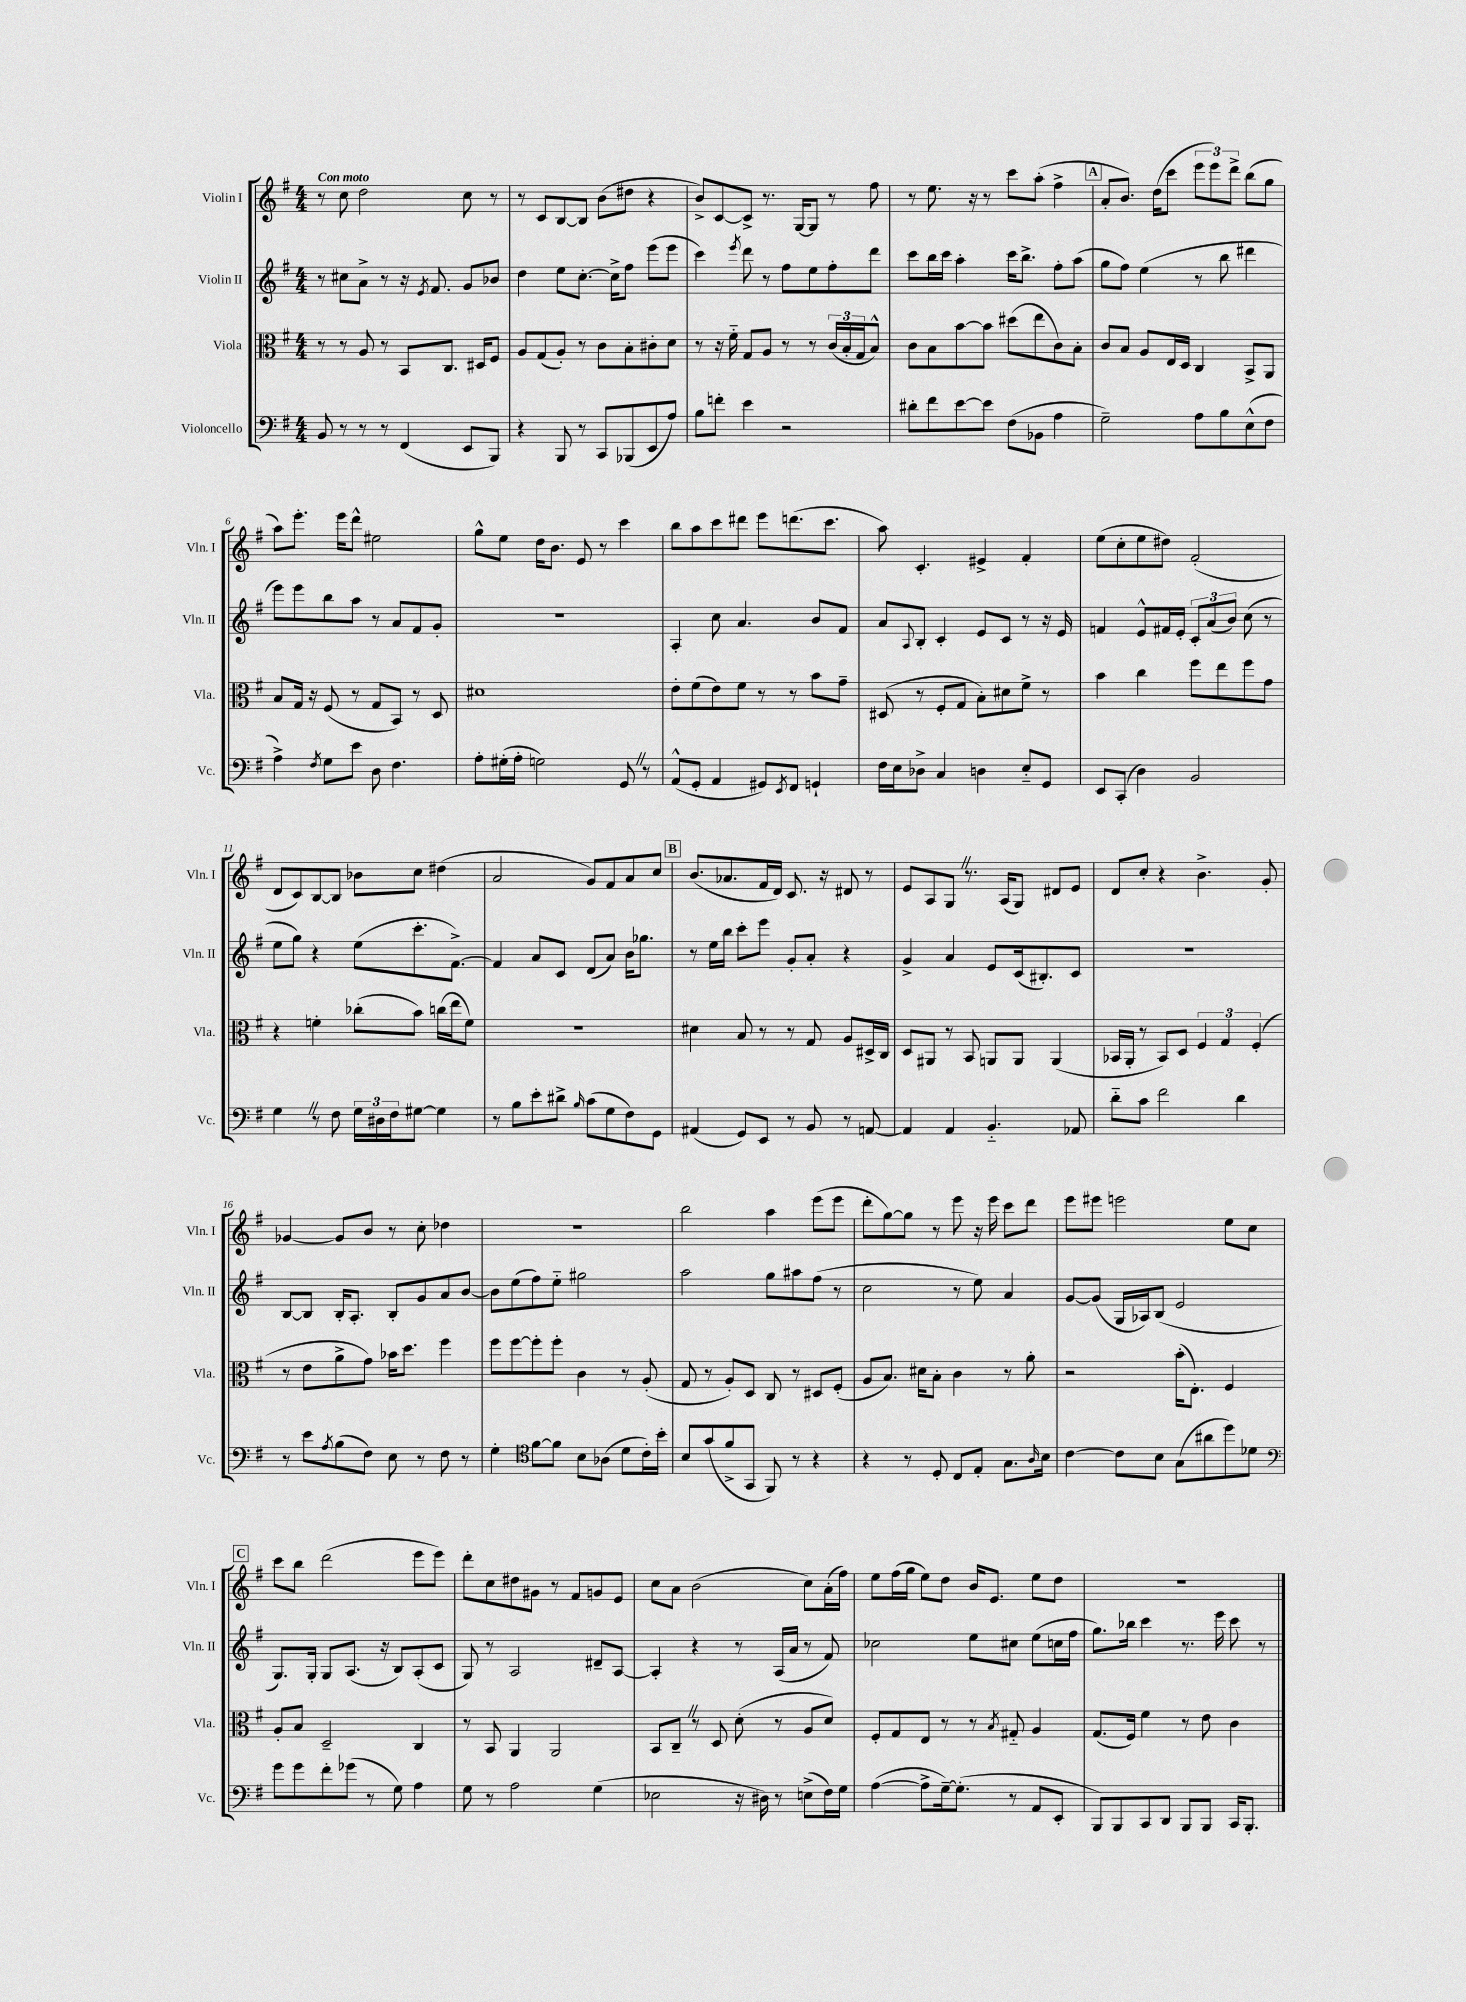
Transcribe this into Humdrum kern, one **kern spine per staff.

**kern	**kern	**kern	**kern
*part4	*part3	*part2	*part1
*staff4	*staff3	*staff2	*staff1
*I"Violoncello	*I"Viola	*I"Violin II	*I"Violin I
*I'Vc.	*I'Vla.	*I'Vln. II	*I'Vln. I
*clefF4	*clefC3	*clefG2	*clefG2
*k[f#]	*k[f#]	*k[f#]	*k[f#]
*M4/4	*M4/4	*M4/4	*M4/4
=1	=1	=1	=1
!	!	!	!LO:TX:a:B:t=Con moto
8BB/	8r	8r	8r
8r	8r	8cc#X\L	8cc\
8r	8A/	8a^\J	2dd\
8r	8r	8r	.
(4FF#/	8BB/L	16r	.
.	.	8qe/	.
.	.	8.f#/	.
.	8.C/J	.	.
8EE/L	.	8g/L	8cc\
.	16D#X/KL	.	.
8BBB/J)	8F#/J	8b-X/J	8r
=2	=2	=2	=2
4r	8A/L	4dd\	8r
.	(8G/	.	8c/L
8BBB/	8A'/J)	8ee\L	[8B/
8r	8r	[8.cc'\J	8B/J]
8CC/L	8c\L	.	(8b\L
.	.	16cc^\KL]	.
(8BBB-X/	8B'\	8ff#\J	8dd#X\J
8EE/	8c#X'\	(8eee\L	4r
8A/J)	8d\J	8eee\J	.
=3	=3	=3	=3
8B\L	8r	4ccc\)	8b^/L)
8fn'\J	16r	.	[8c/
.	16f#\	.	.
.	.	8qeee/	.
4e\	8G/L	8ddd\	8c^/J]
.	8A/J	8r	8.r
2r	8r	8ff#\L	.
.	.	.	[16G/KL
.	8r	8ee\	8G/J]
.	(24c/LL	8ff#'\	8r
.	24B'/	.	.
.	24G/J	.	.
.	8B^^/J)	8ddd\J	8ff#\
=4	=4	=4	=4
8d#X'\L	8c\L	8ccc\L	8r
8f#\	8B\	16bb\L	8.ee\
.	.	16ccc\JJ	.
[8e\	[8b\	4aa'\	.
.	.	.	16r
8e\J]	8b\J]	.	8r
(8F#\L	(8dd#X\L	16ccc\KL	8ccc\L
.	.	8.bb^\J	.
8BB-X\J	8ee\	.	(8aa'\J
4A\	8c\)	8ff#'\L	4ff#^\
.	8B'\J	(8aa\J	.
!!LO:REH:place=s1:t=A
=5	=5	=5	=5
2G~\)	8c/L	8gg\L	8a'/L
.	8B/J	8ff#\J)	8.b/J)
.	8A/L	(4ee\	.
.	.	.	(16dd\KL
.	16E/L	.	8ccc\J
.	16D/JJ	.	.
8A\L	4C/	8r	12eee\L
.	.	.	12eee\)
8B\	.	8bb\	.
.	.	.	12ddd^\J
(8E^^\	8BB^/L	4ddd#X\	(8bb\L
8F#\J	8AA/J	.	8gg\J
!!LO:LB:g=z
=6	=6	=6	=6
4A^\)	8B/L	8eee\L)	8aa\L)
.	16G/Jk	8eee\	8.eee'\J
.	16r	.	.
8qF#/	.	.	.
8G\L	(8F#/	8bb\	.
.	.	.	16eee\KL
8e\J	8r	8aa\J	8ddd^^\J
8D\	8G/L	8r	2ee#X\
4.F#\	8BB/J)	8a/L	.
.	8r	8f#/	.
.	8D/	8g'/J	.
=7	=7	=7	=7
8A'\L	1d#X	1r	8gg^^\L
(16G#X'\L	.	.	8ee\J
16A'\JJ	.	.	.
2Gn\)	.	.	16dd\KL
.	.	.	8.b\J
.	.	.	8e/
.	.	.	8r
8GGZ/	.	.	4ccc\
8r	.	.	.
=8	=8	=8	=8
(8AA^^/L	8e'\L	4A'/	8bb\L
8GG'/J	(8f#\	.	8aa\
4AA/	8e\)	8cc\	8ccc\
.	8f#\J	4.a/	8ddd#X\J
8GG#X/L)	8r	.	8eee\L
8qEE/	.	.	.
8FF#/J	8r	.	(8.dddn\
4GGn`/	8b\L	8b/L	.
.	.	.	8.ccc\J
.	8g~\J	8f#/J	.
=9	=9	=9	=9
16F#\LL	(8D#X/	8a/L	8aa\)
16E\J	.	.	.
.	.	8qqA/	.
8D-X^\J	8r	8B'/J	4.c'/
4C/	8F#'/L	4c'/	.
.	8G/J	.	.
4Dn\	8B'\L)	8e/L	4e#X^/
.	8d#X\	8c/J	.
8E/L	8f#^\J	8r	4f#'/
8GG/J	8r	16r	.
.	.	16e/	.
=10	=10	=10	=10
8EE/L	4b\	4fn/	(8ee\L
(8CC'/J	.	.	8cc'\
4D\)	4cc\	8e^^/L	8ee\
.	.	16f#X/L	8dd#X\J)
.	.	16e'/JJ	.
2BB/	8ff#\L	12c'/L	(2f#'/
.	.	(12a/	.
.	8ee\	.	.
.	.	12b/J)	.
.	8ff#\	(8cc\	.
.	8g\J	8r	.
!!LO:LB:g=z
=11	=11	=11	=11
4GZ\	4r	8ee\L	8d/L
.	.	8gg\J)	8c/)
8r	4fn'\	4r	[8B/
8F#\	.	.	8B/J]
24G\LL	(8cc-X'\L	(8ee\L	8b-X\L
24D#X\	.	.	.
24F#\J	.	.	.
[8G#X\J	8b\J)	8.ccc'\	8cc\J
4G#\]	(16ccn\LL	.	(4dd#X\
.	16ee\J	[8.f#^\J)	.
.	8f\J)	.	.
=12	=12	=12	=12
8r	1r	4f#/]	2a/
8B\L	.	.	.
8e'\	.	8a/L	.
8d#X^\J	.	8c/J	.
16qqB/	.	.	.
(8c\L	.	(8d/L	8g/L)
8G\	.	8a/J)	8f#/
8F#\)	.	16b\KL	8a/
.	.	8.gg-X\J	.
8GG\J	.	.	8cc/J
!!LO:REH:place=s1:t=B
=13	=13	=13	=13
(4AA#X/	4d#X\	8r	(8.b/L
.	.	16ee\LL	.
.	.	16bb\JJ	8.a-X/
8GG/L)	8B/	8ccc'\L	.
8EE/J	8r	8eee\J	16f#/L
.	.	.	16d/JJ)
8r	8r	8g'/L	8.c/
8BB/	8G/	8a'/J	.
.	.	.	16r
8r	8A/L	4r	8d#X/
[8AAn/	16D#X^/L	.	8r
.	16C/JJ	.	.
=14	=14	=14	=14
4AA/]	8D/L	4g^/	8e/L
.	8AA#X/J	.	8A/
4AA/	8r	4a/	8GZ/J
.	8BB/	.	8.r
4.BB/	8AAn/L	8e/L	.
.	.	.	(16A/KL
.	8AA/J	(16c/k	8G/J)
.	.	8.B#X'/)	.
.	(4AA/	.	8d#X/L
8AA-X/	.	8c/J	8e/J
=15	=15	=15	=15
8d\L	16BB-X/LL	1r	8d/L
.	16AA'/JJ	.	.
8c\J	8r	.	8cc'/J
2f#\	8BB-/L)	.	4r
.	8D/J	.	.
.	6F#/	.	4.b^\
.	6G/	.	.
4d\	.	.	.
.	(6F#'/	.	.
.	.	.	8g'/
!!LO:LB:g=z
=16	=16	=16	=16
8r	8r	[8B/L	[4g-X/
8e\L	8e\L	8B/J]	.
8qA/	.	.	.
(8B\	8a^\	16B'/KL	8g-/L]
.	.	8.A'/J	.
8F#\J)	8g\J)	.	8b/J
8E\	16b-X\KL	8B'/L	8r
.	8.dd\J	.	.
8r	.	8g/	8cc'\
8F#\	4ff#\	8a/	4dd-X\
8r	.	[8b/J	.
=17	=17	=17	=17
4G'\	8ff#\L	8b\L]	1r
.	[8ff#\	(8ee\	.
*clefC4	*	*	*
[8f#\L	8ff#'\]	8ff#\)	.
8f#\J]	8ff#'\J	8ee\J	.
8B\L	4c\	2gg#X\	.
(8A-X\J	.	.	.
8d\L	8r	.	.
16c'\L)	(8A'/	.	.
16b'\JJ	.	.	.
=18	=18	=18	=18
8B/L	8G/	2aa\	2bb\
(8g/	8r	.	.
8f#^/	8A'/L)	.	.
8GG/J	8D/J	.	.
8FF#/)	8C/	8gg\L	4aa\
8r	8r	8aa#X\	.
4r	8D#X/L	(8ff#\J	(8eee\L
.	(8F#'/J	8r	8eee\J
=19	=19	=19	=19
4r	8A/L	2cc\	8ddd'\L
.	8.B/J)	.	[8gg\)
8r	.	.	8gg\J]
.	16d#X\KL	.	.
8D'/	8B'\J	.	8r
8C/L	4c\	8r	8eee\
8E'/J	.	8ee\)	16r
.	.	.	16eee\
8.G\L	8r	4a/	8ccc\L
.	8a'\	.	8ddd\J
16qqA/	.	.	.
16B\Jk	.	.	.
=20	=20	=20	=20
[4c\	2r	[8g/L	8eee\L
.	.	(8g/J]	8eee#X\J
8c\L]	.	16G/LL	2eeen\
.	.	16A-X/J)	.
8B\J	.	(8B/J	.
(8G\L	(16b'\KL	2e/	.
.	8.E'\J)	.	.
8a#X\	.	.	.
8dd\)	4F#/	.	8ee\L
8d-X\J	.	.	8cc\J
!!LO:LB:g=z
!!LO:REH:place=s1:t=C
=21	=21	=21	=21
*clefF4	*	*	*
8g\L	8A'/L	8.G/L)	8ccc\L
8g\	8B/J	.	8bb\J
.	.	16G'/Jk	.
8f#'\	2D~/	8G/L	(2ddd\
(8g-X\J	.	(8.A/J	.
8r	.	.	.
.	.	16r	.
8G\)	.	8B/L)	.
4A\	4C/	(8A'/	8eee\L
.	.	8c/J	8eee\J)
=22	=22	=22	=22
8G\	8r	8G/)	8ddd'\L
8r	8BB/	8r	8cc\
2A\	4AA/	2A/	8dd#X\
.	.	.	8g#X\J
.	2AA/	.	8r
.	.	.	8f#/L
(4G\	.	8d#X~/L	8gn/
.	.	[8A/J	8e/J
=23	=23	=23	=23
2E-X\	8BB/L	4A'/]	8cc\L
.	8C~Z/J	.	8a\J
.	8r	4r	(2b\
.	8D/	.	.
16r	(8d'\	8r	.
16D#X\)	.	.	.
8r	8r	(16A/LL	.
.	.	16a/JJ	.
(8En^\L	8A/L	8r	8cc\L)
16F#\L)	8d/J)	8f#/)	(16a'\L
16G\JJ	.	.	16ff#\JJ)
=24	=24	=24	=24
([4A\	8F#'/L	2cc-X\	8ee\L
.	8G/	.	(16ff#\L
.	.	.	16gg\JJ
8A^\L]	8E/J	.	8ee\L)
[16G~\k)	8r	.	8dd\J
(8.G'\J]	.	.	.
.	8r	8ee\L	16b/KL
.	.	.	8.e/J
.	8qB/	.	.
8r	8G#X/	8cc#X\J	.
8AA/L	4A/	(8ee\L	8ee\L
8EE'/J	.	16ccn\L	8dd\J
.	.	16ff#\JJ	.
=25	=25	=25	=25
8BBB/L)	(8.G/L	8.gg\L)	1r
8BBB/	.	.	.
.	16F#/Jk)	16bb-X\Jk	.
8CC/	4f#\	4ccc\	.
8DD/J	.	.	.
8BBB/L	8r	8.r	.
8BBB/J	8e\	.	.
.	.	16eee\	.
16CC/KL	4c\	8ccc\	.
8.BBB'/J	.	.	.
.	.	8r	.
==	==	==	==
*-	*-	*-	*-
